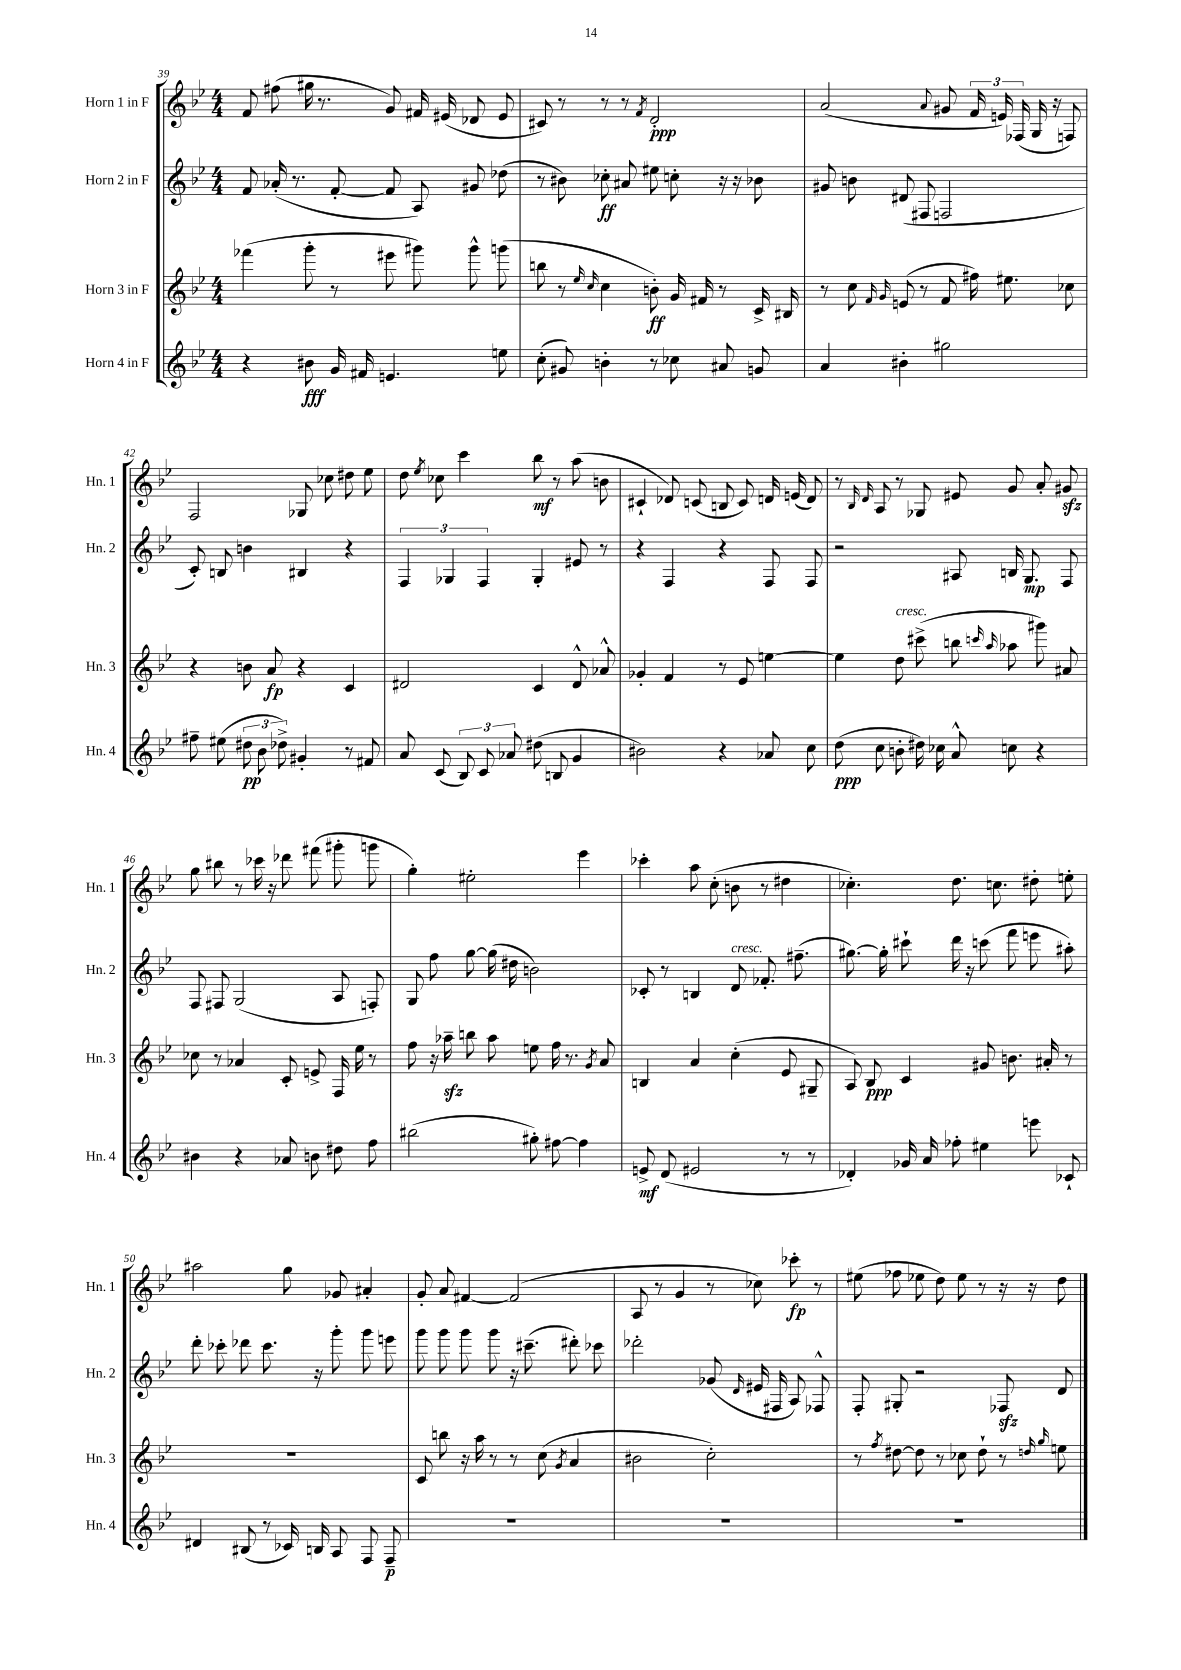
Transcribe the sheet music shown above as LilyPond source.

<<
\new StaffGroup <<
\new Staff = "s0" \with { instrumentName = "Horn 1 in F" shortInstrumentName = "Hn. 1" } {
    \clef treble \key bes \major \numericTimeSignature \time 4/4
    \autoBeamOff f'8 fis''8( gis''16 r8. g'8) fis'16 eis'16( des'8 eis'8 |
    cis'8) r8 r8 r8 \acciaccatura { f'8 } d'2-.\ppp |
    a'2( \appoggiatura { a'8 } gis'8 \tuplet 3/2 { f'16 e'16) fes16( } g16 r16 f8) |
    f2 ges8 ces''8 dis''8 ees''8 |
    d''8 \acciaccatura { ees''8 } ces''8 c'''4 bes''8\mf r8 a''8( b'8 |
    cis'4-! des'8) c'8( b8 c'8) d'16 e'16( d'8) |
    r8 \grace { bes16 d'16 } a8 r8 ges8 eis'8 g'8 a'8-. gis'8\sfz |
    g''8 bis''8 r8 ces'''16 r16 des'''8 fis'''8( gis'''8-. g'''8 |
    g''4-.) eis''2-. ees'''4 |
    ces'''4-. a''8 c''8-.( b'8 r8 dis''4 |
    ces''4.-.) d''8. c''8. dis''8-. e''8-. |
    ais''2 g''8 ges'8 ais'4-. |
    g'8-. a'8 fis'4~ fis'2( |
    a8 r8 g'4 r8 ces''8) ces'''8-.\fp r8 |
    eis''8( fes''8 ees''8 d''8) ees''8 r8 r16 r16 d''8 \bar "|." |
}
\new Staff = "s1" \with { instrumentName = "Horn 2 in F" shortInstrumentName = "Hn. 2" } {
    \clef treble \key bes \major \numericTimeSignature \time 4/4
    \autoBeamOff f'8 aes'16-.( r8. f'8~-. f'8 a8) gis'8 des''8( |
    r8 bis'8) ces''8-.\ff ais'8 eis''8 c''8-. r16 r16 bes'8 |
    gis'8 b'8 dis'8( fis8 f2 |
    c'8-.) b8 b'4 bis4 r4 |
    \tuplet 3/2 { f4 ges4 f4 } ges4-. eis'8 r8 |
    r4 f4 r4 f8 f8 |
    r2 ais8 b16 g8.\mp f8 |
    f8 fis8 g2( a8 f8-.) |
    g8 f''8 g''8~ g''16( dis''16 b'2) |
    ces'8-. r8 b4 d'8^\markup { \italic "cresc." } fes'8.-. fis''8.--( |
    gis''8.~) gis''16-. cis'''8-! d'''16 r16 c'''8( f'''8 e'''8 ais''8-.) |
    d'''8-. ces'''8-. des'''8 ces'''8. r16 g'''8-. g'''8 e'''8 |
    g'''8 g'''8 g'''8 g'''8 r16 cis'''8.--( dis'''8-.) ces'''8 |
    des'''2-. ges'8( \grace { d'16 } eis'16 fis16 a8) fes8-^ |
    f8-. gis8-. r2 fes8\sfz d'8 \bar "|." |
}
\new Staff = "s2" \with { instrumentName = "Horn 3 in F" shortInstrumentName = "Hn. 3" } {
    \clef treble \key bes \major \numericTimeSignature \time 4/4
    \autoBeamOff fes'''4( g'''8-. r8 eis'''8 gis'''8) gis'''8-^ g'''8( |
    b''8 r8 \grace { ees''16 c''16 } c''4 b'8-.\ff) g'16 fis'16 r8 c'16-> bis16 |
    r8 c''8 \grace { f'16 g'16 } e'8( r8 f'8 fis''16) eis''8. ces''8 |
    r4 b'8 a'8\fp r4 c'4 |
    dis'2 c'4 dis'8-^ aes'8-^ |
    ges'4-. f'4 r8 ees'8 e''4~ |
    e''4 d''8^\markup { \italic "cresc." } cis'''8->( b''8 \grace { c'''16 a''16 } aes''8 gis'''8) ais'8 |
    ces''8 r8 aes'4 c'8-. e'8-> f16 ees''16 r8 |
    f''8 r16 aes''16--\sfz b''8 aes''8 e''8 f''16 r8. \acciaccatura { g'8 } a'8 |
    b4 a'4 c''4-.( ees'8 gis8-- |
    a8) bes8\ppp c'4 gis'8 b'8. ais'16-. r8 |
    R1 |
    c'8 b''8 r16 a''16 r8 r8 c''8( \acciaccatura { g'8 } a'4 |
    bis'2 c''2-.) |
    r8 \acciaccatura { f''8 } dis''8~ dis''8 r8 ces''8 dis''8-! r8 \grace { d''16 g''16 } e''8 \bar "|." |
}
\new Staff = "s3" \with { instrumentName = "Horn 4 in F" shortInstrumentName = "Hn. 4" } {
    \clef treble \key bes \major \numericTimeSignature \time 4/4
    \autoBeamOff r4 bis'8\fff g'16 fis'16 e'4. e''8 |
    c''8-.( gis'8) b'4-. r8 ces''8 ais'8 g'8 |
    a'4 bis'4-. gis''2 |
    fis''8-- eis''8( \tuplet 3/2 { dis''8\pp bes'8 des''8->) } gis'4-. r8 fis'8 |
    a'8 c'8( \tuplet 3/2 { bes8) c'8 aes'8 } dis''8( b8 g'4 |
    bis'2) r4 aes'8 c''8 |
    d''8\ppp( c''8 b'8-. dis''16) ces''16 a'8-^ c''8 r4 |
    bis'4 r4 aes'8 b'8 dis''8 f''8 |
    bis''2( gis''8-.) fis''8~ fis''4 |
    e'8->\mf d'8( eis'2 r8 r8 |
    des'4-.) ges'16 a'16 fes''8-. eis''4 e'''8 ces'8-! |
    dis'4 bis8( r8 ces'16) b16 a8 f8 f8--\p |
    R1 |
    R1 |
    R1 \bar "|." |
}
>>
>>
\layout { \context { \Score currentBarNumber = #39 } }
